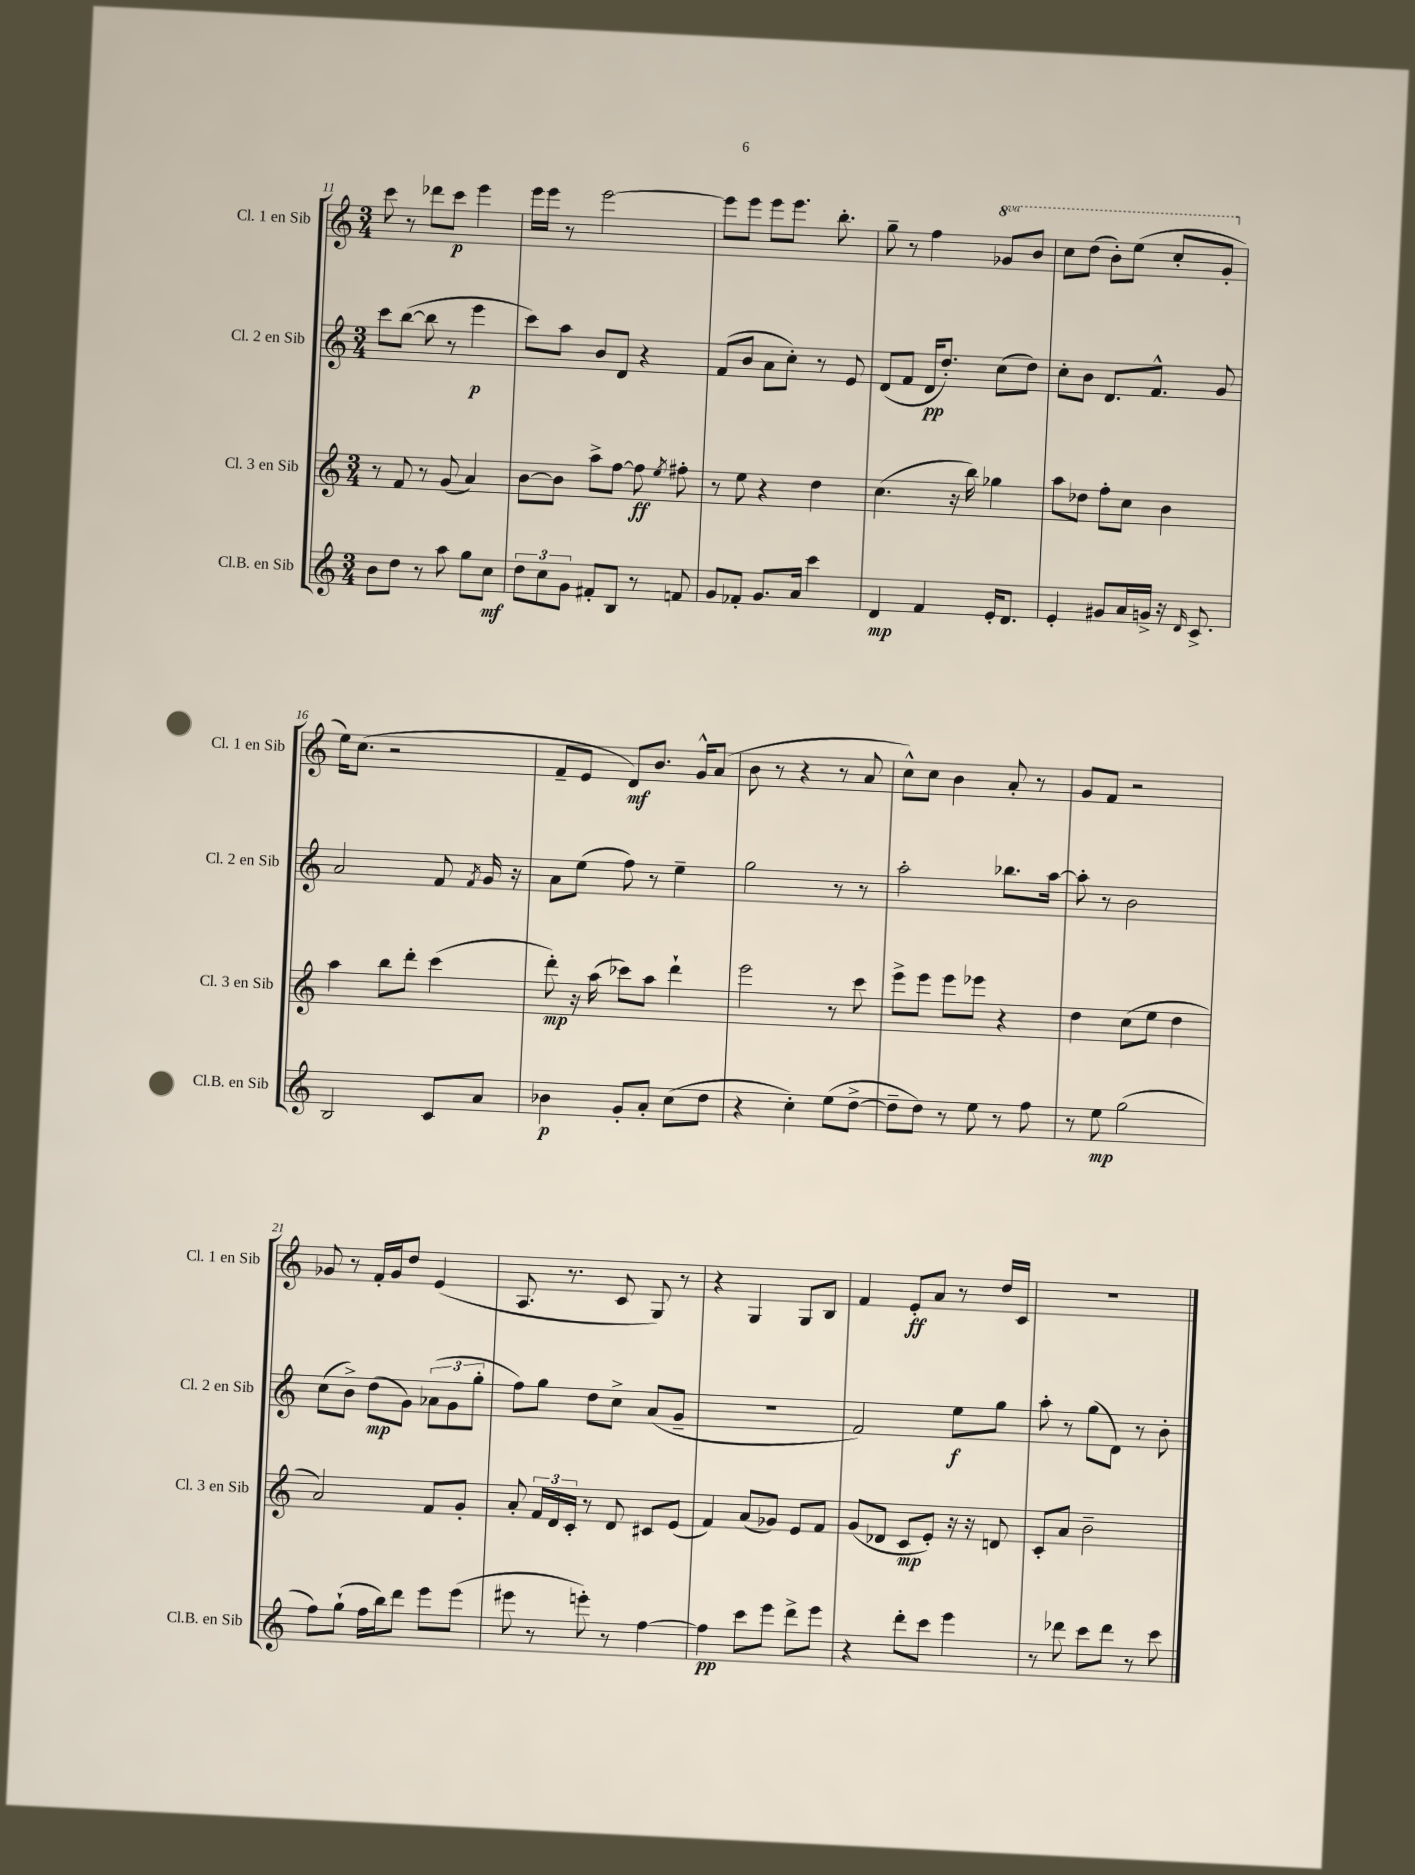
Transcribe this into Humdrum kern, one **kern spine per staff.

**kern	**dynam	**kern	**dynam	**kern	**dynam	**kern	**dynam
*part4	*part4	*part3	*part3	*part2	*part2	*part1	*part1
*staff4	*staff4	*staff3	*staff3	*staff2	*staff2	*staff1	*staff1
*I"Cl.B. en Sib	*	*I"Cl. 3 en Sib	*	*I"Cl. 2 en Sib	*	*I"Cl. 1 en Sib	*
*I'Cl.B. en Sib	*	*I'Cl. 3 en Sib	*	*I'Cl. 2 en Sib	*	*I'Cl. 1 en Sib	*
*clefG2	*	*clefG2	*	*clefG2	*	*clefG2	*
*k[]	*	*k[]	*	*k[]	*	*k[]	*
*M3/4	*	*M3/4	*	*M3/4	*	*M3/4	*
=11	=11	=11	=11	=11	=11	=11	=11
8b\L	.	8r	.	8ccc\L	.	8ccc\	.
8dd\J	.	8f/	.	([8bb\J	.	8r	.
8r	.	8r	.	8bb\]	.	8ddd-X\L	.
8aa\	.	(8g/	.	8r	.	8ccc\J	p
8gg\L	.	4a/)	.	4eee\	p	4eee\	.
8cc\J	mf	.	.	.	.	.	.
=12	=12	=12	=12	=12	=12	=12	=12
12dd\L	.	[8b\L	.	8ccc\L)	.	16eee\LL	.
.	.	.	.	.	.	16eee\JJ	.
12cc\	.	.	.	.	.	.	.
.	.	8b\J]	.	8aa\J	.	8r	.
12g\J	.	.	.	.	.	.	.
8f#X'/L	.	8aa^\L	.	8b/L	.	[2eee\	.
8B/J	.	[8ff\J	.	8d/J	.	.	.
8r	.	8ff\]	ff	4r	.	.	.
.	.	8qee/	.	.	.	.	.
8fn/	.	8ff#X'\	.	.	.	.	.
=13	=13	=13	=13	=13	=13	=13	=13
8g/L	.	8r	.	(8f/L	.	8eee\L]	.
8f-X'/J	.	8ee\	.	8b/J	.	8eee\J	.
8.g/L	.	4r	.	8a\L	.	8eee\L	.
.	.	.	.	8cc'\J)	.	8.eee\J	.
16a/Jk	.	.	.	.	.	.	.
4ccc\	.	4dd\	.	8r	.	.	.
.	.	.	.	.	.	8.bb'\	.
.	.	.	.	8e/	.	.	.
=14	=14	=14	=14	=14	=14	=14	=14
4d/	mp	(4.cc\	.	(8d/L	.	8gg~\	.
.	.	.	.	8f/J	.	8r	.
4f/	.	.	.	16d/KL	pp	4ff\	.
.	.	.	.	8.dd'/J)	.	.	.
.	.	16r	.	.	.	.	.
.	.	16bb\)	.	.	.	.	.
*	*	*	*	*	*	*8va	*
16e'/KL	.	4gg-X\	.	(8cc\L	.	8gg-X/L	.
8.d/J	.	.	.	.	.	.	.
.	.	.	.	8dd\J)	.	8bb/J	.
=15	=15	=15	=15	=15	=15	=15	=15
4e'/	.	8aa\L	.	8cc'\L	.	8ccc\L	.
.	.	8dd-X\J	.	8b\J	.	(8ddd\J	.
8g#X/L	.	8ff'\L	.	8.d/L	.	8bb'\L)	.
16a/L	.	8cc\J	.	.	.	(8eee\J	.
16gn^/JJ	.	.	.	8.f^^/J	.	.	.
16r	.	4b\	.	.	.	8ccc'/L	.
16qqd/	.	.	.	.	.	.	.
8.c^/	.	.	.	.	.	.	.
.	.	.	.	8g/	.	8gg'/J	.
!!LO:LB:g=z
=16	=16	=16	=16	=16	=16	=16	=16
*	*	*	*	*	*	*X8va	*
2B/	.	4aa\	.	2a/	.	16ee\KL)	.
.	.	.	.	.	.	(8.cc\J	.
.	.	8bb\L	.	.	.	2r	.
.	.	8ddd'\J	.	.	.	.	.
8c/L	.	(4ccc\	.	8f/	.	.	.
.	.	.	.	8qf/	.	.	.
8a/J	.	.	.	16g/	.	.	.
.	.	.	.	16r	.	.	.
=17	=17	=17	=17	=17	=17	=17	=17
4b-X\	p	8ddd'\)	mp	8a\L	.	8f~/L	.
.	.	16r	.	(8ee\J	.	8e/J	.
.	.	(16aa\	.	.	.	.	.
8g'/L	.	8ccc-X\L)	.	8ff\)	.	8d/L)	mf
8a'/J	.	8aa\J	.	8r	.	8.b/J	.
(8cc\L	.	4ddd`\	.	4ee~\	.	.	.
.	.	.	.	.	.	16g^^/KL	.
8dd\J	.	.	.	.	.	(8a/J	.
=18	=18	=18	=18	=18	=18	=18	=18
4r	.	2eee\	.	2gg\	.	8b\	.
.	.	.	.	.	.	8r	.
4cc'\)	.	.	.	.	.	4r	.
(8ee\L	.	8r	.	8r	.	8r	.
[8dd^\J	.	8ccc\	.	8r	.	8a/	.
=19	=19	=19	=19	=19	=19	=19	=19
8dd~\L]	.	8eee^\L	.	2aa'\	.	8cc^^\L)	.
8dd\J)	.	8eee\J	.	.	.	8cc\J	.
8r	.	8eee\L	.	.	.	4b\	.
8ee\	.	8eee-X\J	.	.	.	.	.
8r	.	4r	.	8.bb-X\L	.	8a'/	.
8ff\	.	.	.	.	.	8r	.
.	.	.	.	[16aa\Jk	.	.	.
=20	=20	=20	=20	=20	=20	=20	=20
8r	.	4dd\	.	8aa'\]	.	8g/L	.
8ee\	mp	.	.	8r	.	8f/J	.
(2gg\	.	(8cc\L	.	2b\	.	2r	.
.	.	8ee\J	.	.	.	.	.
.	.	4dd\	.	.	.	.	.
!!LO:LB:g=z
=21	=21	=21	=21	=21	=21	=21	=21
8ff\L)	.	2a/)	.	(8cc\L	.	8g-X/	.
(8gg`\J	.	.	.	8b^\J)	.	8r	.
16ff\LL	.	.	.	(8dd\L	mp	16f'/LL	.
16bb\J)	.	.	.	.	.	16g-/J	.
8ddd\J	.	.	.	8g\J)	.	8dd/J	.
8eee\L	.	8f/L	.	(12a-X\L	.	(4e/	.
.	.	.	.	12g\	.	.	.
(8eee\J	.	8g'/J	.	.	.	.	.
.	.	.	.	12gg'\J	.	.	.
=22	=22	=22	=22	=22	=22	=22	=22
8eee#X\	.	8a'/	.	8ff\L)	.	8.A/	.
8r	.	24f/LL	.	8gg\J	.	.	.
.	.	24d/	.	.	.	.	.
.	.	.	.	.	.	8.r	.
.	.	24c'/JJ	.	.	.	.	.
8eeen'\)	.	8r	.	8dd\L	.	.	.
8r	.	8d/	.	8cc^\J	.	8c/	.
[4ff\	.	8c#X/L	.	(8a/L	.	8G/)	.
.	.	(8e/J	.	8g~/J	.	8r	.
=23	=23	=23	=23	=23	=23	=23	=23
4ff\]	pp	4f/)	.	2.r	.	4r	.
8ccc\L	.	(8a/L	.	.	.	4G/	.
8eee\J	.	8g-X/J)	.	.	.	.	.
8ddd^\L	.	8e/L	.	.	.	8G/L	.
8eee\J	.	8f/J	.	.	.	8B/J	.
=24	=24	=24	=24	=24	=24	=24	=24
4r	.	(8g/L	.	2f/)	.	4f/	.
.	.	8d-X/J	.	.	.	.	.
8ddd'\L	.	8c/L	mp	.	.	8e'/L	ff
8ccc\J	.	8e'/J)	.	.	.	8a/J	.
4eee\	.	16r	.	8ee\L	f	8r	.
.	.	16r	.	.	.	.	.
.	.	8dn/	.	8gg\J	.	16dd/LL	.
.	.	.	.	.	.	16c/JJ	.
=25	=25	=25	=25	=25	=25	=25	=25
8r	.	8c'/L	.	8aa'\	.	2.r	.
8ddd-X\	.	8a/J	.	8r	.	.	.
8ccc\L	.	2b~\	.	(8gg\L	.	.	.
8ddd-\J	.	.	.	8d\J)	.	.	.
8r	.	.	.	8r	.	.	.
8ccc\	.	.	.	8b'\	.	.	.
==	==	==	==	==	==	==	==
*-	*-	*-	*-	*-	*-	*-	*-
